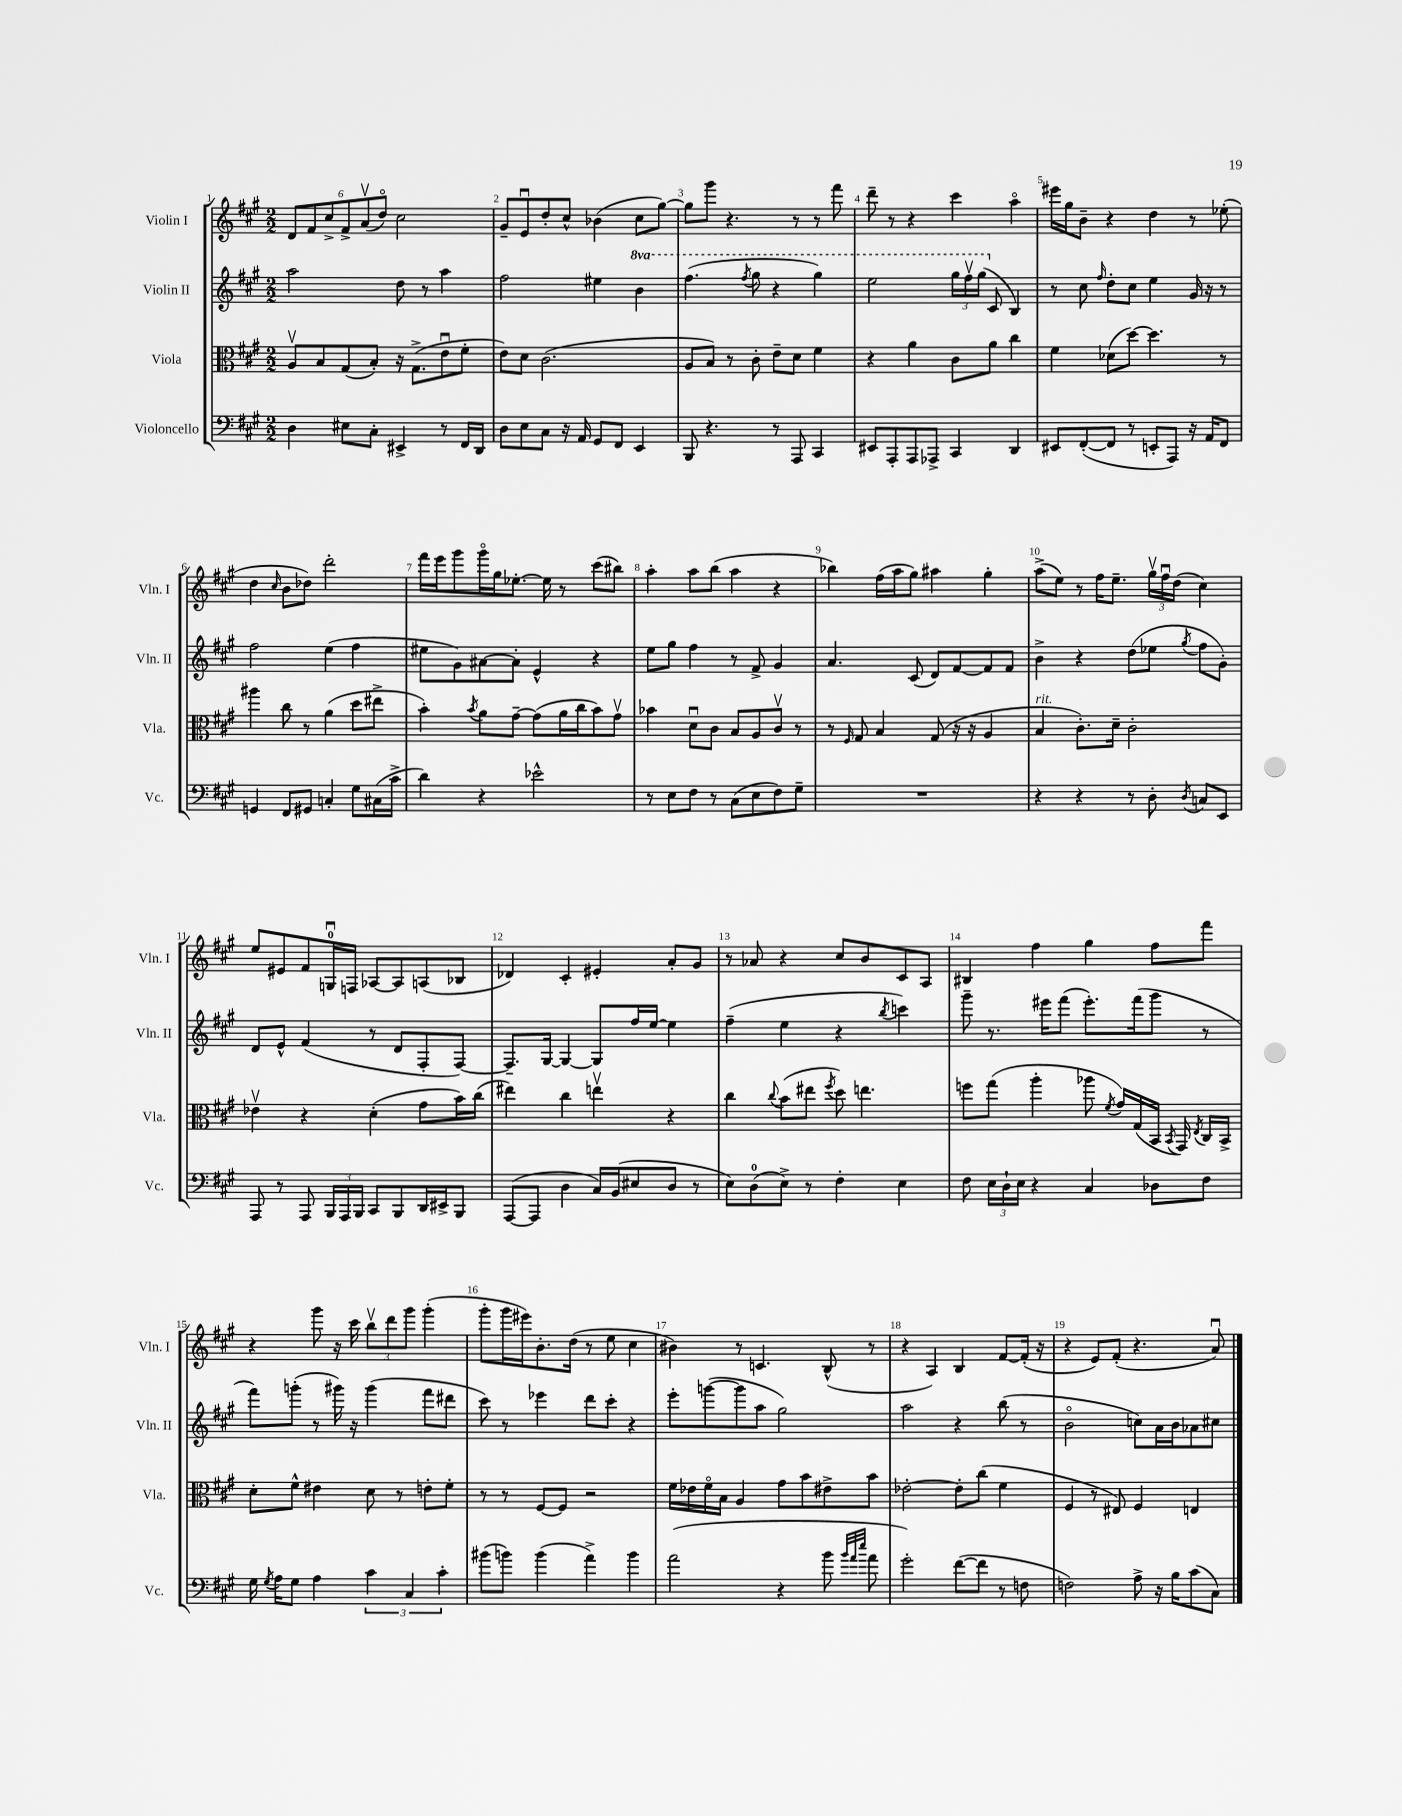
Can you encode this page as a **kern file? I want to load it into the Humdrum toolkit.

**kern	**kern	**kern	**kern
*staff4	*staff3	*staff2	*staff1
*clefF4	*clefC3	*clefG2	*clefG2
*k[f#c#g#]	*k[f#c#g#]	*k[f#c#g#]	*k[f#c#g#]
*M2/2	*M2/2	*M2/2	*M2/2
4D	8Av	2aa	12d
.	.	.	12f#
.	8B	.	.
.	.	.	12cc#^
8E#	(8G#	.	12f#^
.	.	.	(12av
8C#'	8B')	.	.
.	.	.	12ddo)
4EE#^	16r	8dd	2cc#
.	(8.G#^	.	.
.	.	8r	.
8r	8eu	4aa	.
16FF#	8f#'	.	.
16DD	.	.	.
=	=	=	=
8D	8e)	2ff#	8g#~
8E	8d	.	8eu
8C#	(2.c#	.	8dd'
16r	.	.	8cc#^^
16AA	.	.	.
8GG#	.	4ee#	(4b-
8FF#	.	.	.
4EE	.	4bb	8cc#
.	.	.	[8gg#)
=	=	=	=
8BBB	8A	(4.fff#	8gg#]
4.r	8B)	.	8ggg#
.	8r	.	4.r
.	.	8qfff#	.
.	8c#'	8ggg#	.
8r	8e~	4r	.
8AAA	8d	.	8r
4CC#	4f#	4ggg#)	8r
.	.	.	8fff#
=	=	=	=
8EE#	4r	2eee	8ddd~
8AAA'	.	.	8r
8AAA	4a	.	4r
8AAA-^	.	.	.
4CC#	8c#	24ggg#	4ccc#
.	.	24fff#v	.
.	.	(24ggg#	.
.	8a	8c#	.
4DD	4cc#	4B)	4aao
=	=	=	=
8EE#	4f#	8r	16eee#
.	.	.	16gg#
([8FF#'	.	8cc#	8b~
.	.	16qqff#	.
8FF#]	(8d-	8dd'	4r
8r	[8dd)	8cc#	.
8EE'	4.dd]	4ee	4dd
8AAA)	.	.	.
16r	.	16g#	8r
16AA	.	16r	.
8FF#	8r	8r	(8ee-'
=	=	=	=
4GG	4aa#	2ff#	4dd
.	.	.	16qqcc#
8FF#	8cc#	.	8b
8GG#	8r	.	8dd-)
4C'	(4a	(4ee	2ddd'
8G#	8dd	4ff#	.
(16C#	8ee#^	.	.
16c#^	.	.	.
=	=	=	=
4d)	4b')	8ee#	16fff#
.	.	.	16eee
.	.	8g#)	8ggg#
.	8qb	.	.
4r	8a	[8a#	16ggg#o
.	.	.	16gg#
.	[8g#~	8a#']	[8.ee-'
2e-^^	(8g#]	4e^^	.
.	.	.	16ee-]
.	16a	.	8r
.	16cc#	.	.
.	8b)	4r	(8ccc#
.	8g#v	.	8bb#)
=	=	=	=
8r	4b-	8ee	4aa'
8E	.	8gg#	.
8F#	8du	4ff#	8aa
8r	8c#	.	(8bb
(8C#	8B	8r	4aa
8E	8A	8f#^	.
8F#)	8c#v	4g#	4r
8G#~	8r	.	.
=	=	=	=
1r	8r	4.a	4bb-)
.	16qqF#	.	.
.	8G#	.	.
.	4B	.	(16ff#
.	.	.	16aa
.	.	(8c#	8gg#)
.	(8G#	8d)	4aa#
.	16r	[8f#	.
.	16r	.	.
.	4A	8f#]	4gg#'
.	.	8f#	.
=	=	=	=
4r	4B	4b^	(8aa^
.	.	.	8ee)
4r	8.c#')	4r	8r
.	.	.	16ff#
.	16d~	.	8.ee~
8r	2c#'	(8dd	.
8D'	.	8ee-	24gg#v
.	.	.	24ff#u
.	.	.	(24dd
8qD	.	8qgg#	.
8C	.	8ff#	4cc#)
8EE	.	8g#')	.
=	=	=	=
8AAA	4e-v	8d	8ee
8r	.	8e^^	8e#
8AAA	4r	(4f#	8f#
24BBB	.	.	16Gu
24AAA	.	.	.
.	.	.	16F
24BBB	.	.	.
8CC#	(4d'	8r	[8A-
8BBB	.	8d	8A-]
16DD	8g#	8F#'	(8A
16EE#^	.	.	.
8BBB	16b)	[8F#)	8B-
.	(16cc#	.	.
=	=	=	=
([8AAA	4ee#)	8.F#~]	4d-)
8AAA]	.	.	.
.	.	[16G#	.
4D	4cc#	4G#_	4c#'
16C#)	4eev	8G#]	4e#'
(16BB	.	.	.
8E#	.	16ff#	.
.	.	[16ee	.
8D	4r	4ee]	8a'
8r	.	.	8g#
=	=	=	=
8E)	4cc#	(4ff#~	8r
(8D	.	.	8a-
.	8qqcc#	.	.
8E^)	(8b	4ee	4r
8r	8ee#	.	.
.	8qff#	.	.
4F#'	8dd)	4r	8cc#
.	4.ee	.	8b
.	.	8qbb	.
4E	.	4ccc)	8c#
.	.	.	8A
=	=	=	=
8F#	8ff	8ggg#~	4B#
24E	(8gg#	8.r	.
24D`	.	.	.
24E	.	.	.
4r	4aa'	.	4ff#
.	.	16eee#	.
.	.	(8fff#	.
4C#	8aa-	8.eee#')	4gg#
.	8qf#	.	.
.	16g#)	.	.
.	(16G#	(16fff#	.
8D-	16BB	8ggg#	8ff#
.	8qBB	.	.
.	16GG#)	.	.
.	8qE	.	.
8F#	16C#	8r	8fff#
.	16BB^	.	.
=	=	=	=
16G#	8d'	8fff#)	4r
8qG#	.	.	.
16A	.	.	.
8G#	8f#^^	(8ggg'	.
4A	4e#	8r	8ggg#
.	.	16ggg#)	16r
.	.	16r	16ccc#
6c#	8d	(4ggg#	12bbv
.	.	.	12ddd
.	8r	.	.
6C#	.	.	12ggg#
.	8e'	8fff#	(4ggg#'
6c#'	.	.	.
.	8f#'	8ddd#	.
=	=	=	=
(8b#	8r	8ccc#)	8ggg#'
8b)	8r	8r	16ggg#
.	.	.	16eee#)
(4b	[8F#	4eee-	8.b'
.	8F#]	.	.
.	.	.	(16dd
4a^)	2r	8ddd	8r
.	.	8ccc#'	8ee
4b	.	4r	4cc#
=	=	=	=
(2a	16f#	8eee'	4b#)
.	16e-	.	.
.	16f#o	([8ggg	.
.	16B	.	.
.	4A	8ggg]	8r
.	.	8aa	4.c
4r	8g#	2gg#)	.
.	8b	.	.
8b	8e#^	.	(8B^^
32qqb	.	.	.
32qqa	.	.	.
32qqee	.	.	.
8a	8b	.	8r
=	=	=	=
2g#')	[2e-'	2aa	4r
.	.	.	4A)
([8f#	8e-']	4r	4B
8f#]	(8cc#	.	.
8r	4f#	(8bb	[8f#
8F	.	8r	(16f#']
.	.	.	16r
=	=	=	=
2F)	4F#	2bo	4r
.	8r	.	8e)
.	8E#)	.	(8f#'
8A^	4F#	8cc)	4.r
16r	.	16a	.
16B	.	16b	.
(8c#	4E	8a-	.
8C#)	.	8cc#	8au)
==	==	==	==
*-	*-	*-	*-
